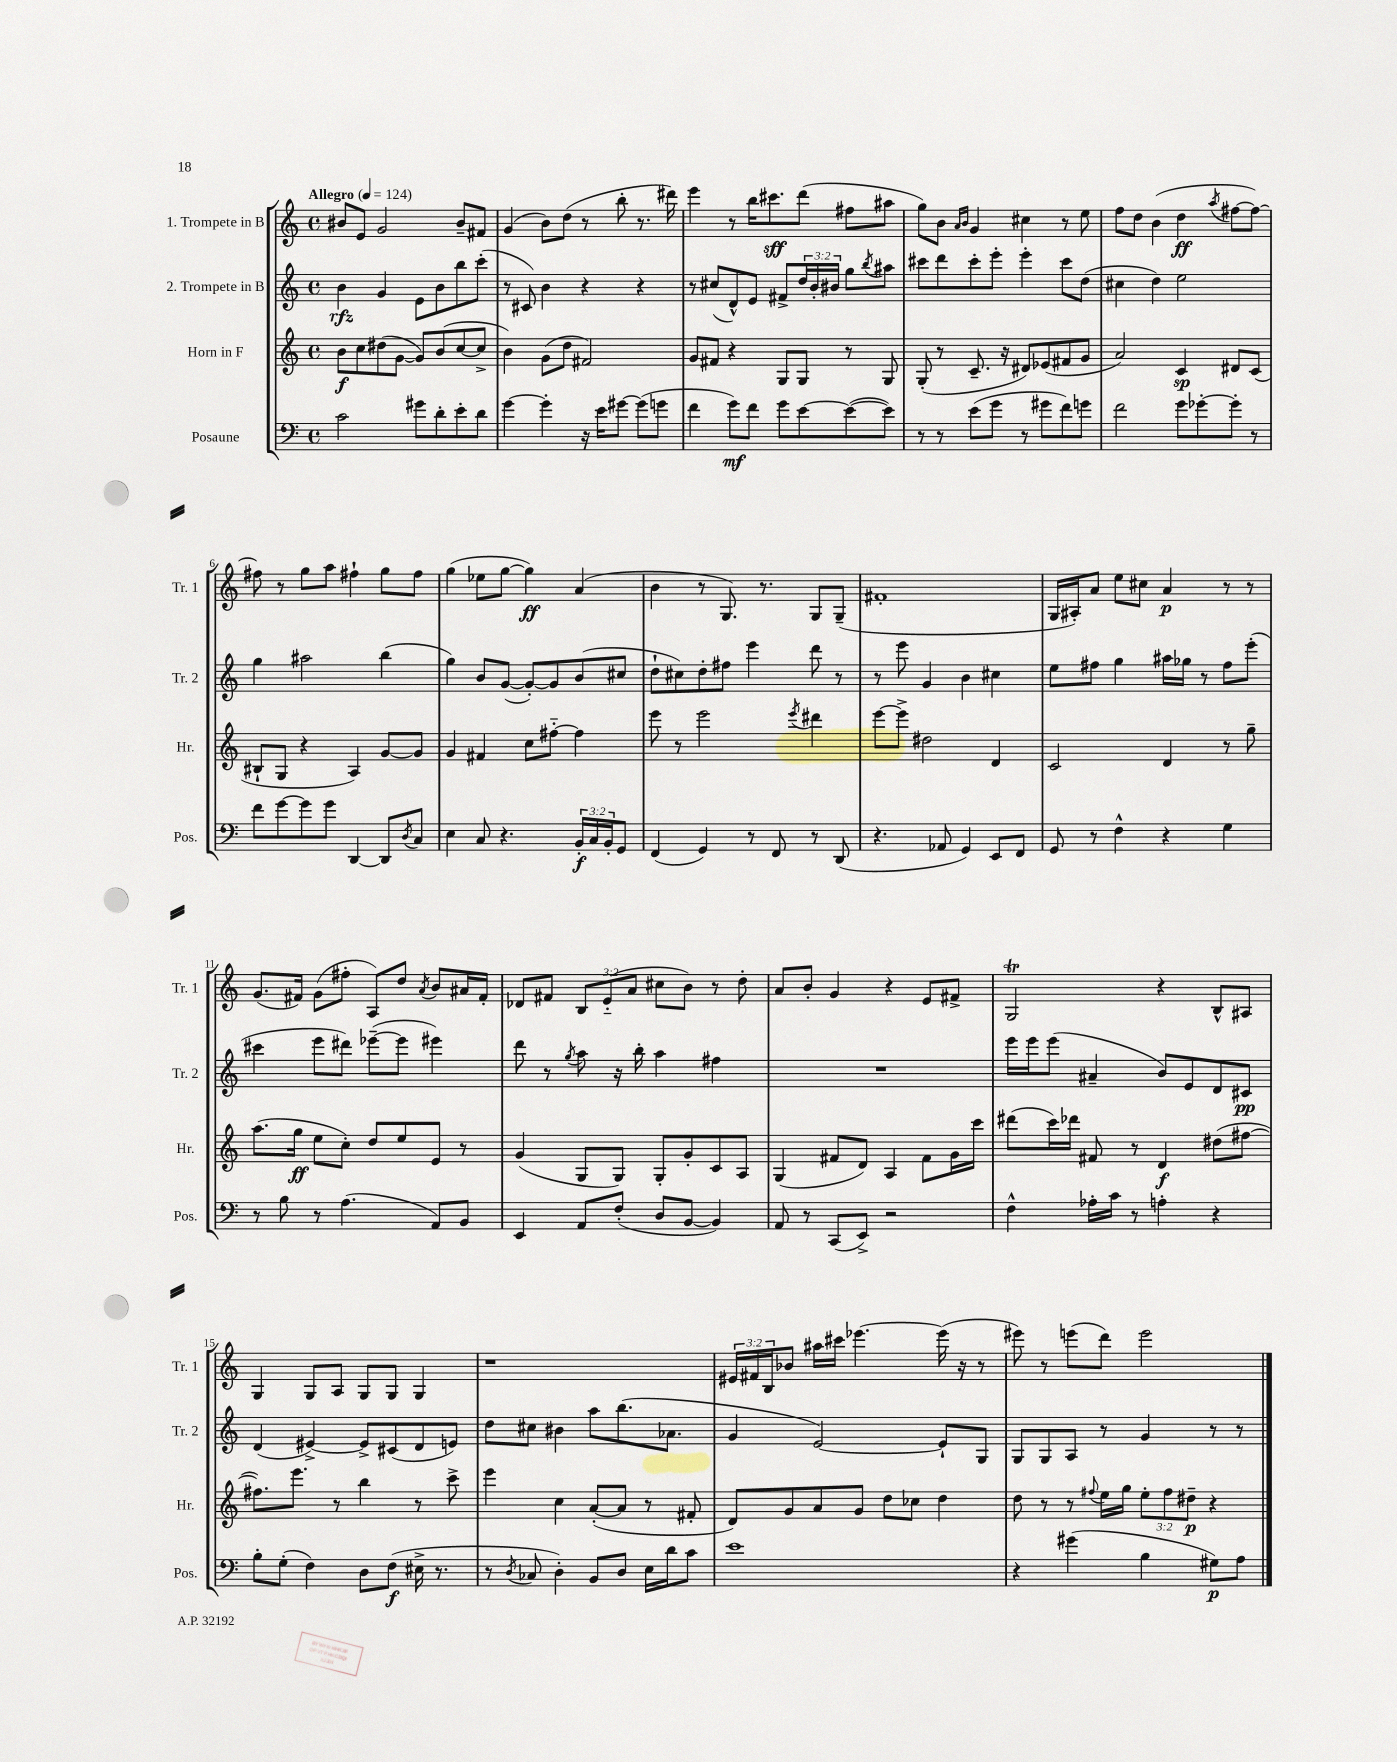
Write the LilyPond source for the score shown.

<<
\new StaffGroup <<
\new Staff = "s0" \with { instrumentName = "1. Trompete in B" shortInstrumentName = "Tr. 1" } {
    \clef treble \key c \major \defaultTimeSignature \time 4/4 \override Staff.TupletNumber.text = #tuplet-number::calc-fraction-text \tempo "Allegro" 4 = 124
    bis'8 e'8 g'2 bis'8-- fis'8 |
    g'4( b'8) d''8( r8 b''8-. r8. dis'''16) |
    e'''4 r8 b''16 cis'''8.\sff d'''8( fis''8 ais''8 |
    g''8) b'8 \grace { a'16 b'16 } g'4 cis''4 r8 e''8 |
    f''8 d''8 b'4( d''4\ff \acciaccatura { a''8 } fis''8~ fis''8~) |
    fis''8 r8 g''8 a''8 fis''4-! g''8 fis''8 |
    g''4( ees''8 g''8~ g''4\ff) a'4( |
    b'4 r8 g8.) r8. g8 g8--( |
    fis'1-. |
    g16 ais16-.) a'8 e''8 cis''8 a'4\p r8 r8 |
    g'8.( fis'16) g'8( fis''8-. a8) d''8 \acciaccatura { a'8 } b'8 ais'16 fis'16-. |
    des'8 fis'8 \tuplet 3/2 { b8 e'8-_( a'8 } cis''8 b'8) r8 d''8-. |
    a'8 b'8-. g'4 r4 e'8 fis'8-> |
    g2\trill r4 b8-^ ais8 |
    g4 g8 a8 g8 g8 g4 |
    r1 |
    \tuplet 3/2 { eis'16 fis'16 b16 } bes'8 ais''16 cis'''16 ees'''4.~ ees'''16( r16 r8 |
    eis'''8) r8 e'''8( d'''8) e'''2 \bar "|." |
}
\new Staff = "s1" \with { instrumentName = "2. Trompete in B" shortInstrumentName = "Tr. 2" } {
    \clef treble \key c \major \defaultTimeSignature \time 4/4 \override Staff.TupletNumber.text = #tuplet-number::calc-fraction-text
    b'4\rfz g'4 e'8 b'8 b''8 c'''8-.( |
    r8 cis'8) b'4 r4 r4 |
    r8 cis''8( d'8-^) e'8 fis'8-> \tuplet 3/2 { d''16 b'16-. bis'16 } g''8 \acciaccatura { b''8 } ais''8 |
    cis'''8 d'''8 cis'''8-. e'''8-. e'''4-. cis'''8 d''8( |
    cis''4 d''4) e''2 |
    g''4 ais''2 b''4( |
    g''4) b'8 g'8~( g'8~-.) g'8 b'8( cis''8 |
    d''8-! cis''8) d''8-. fis''8 e'''4 d'''8 r8 |
    r8 e'''8 g'4 b'4 cis''4 |
    e''8 fis''8 g''4 ais''16 ges''16 r8 fis''8 e'''8-.( |
    cis'''4 e'''8 dis'''8) ees'''8~--( ees'''8 eis'''4) |
    d'''8 r8 \acciaccatura { g''8 } a''8 r16 b''16-. a''4 fis''4 |
    R1 |
    e'''16 e'''16 e'''8( ais'4-- b'8) e'8 d'8 cis'8\pp |
    d'4( eis'4~->) eis'8-> cis'8( d'8 e'8) |
    d''8 cis''8 bis'4 a''8 b''8.( aes'8. |
    g'4 e'2~) e'8-! g8 |
    g8 g8 a8 r8 g'4 r8 r8 \bar "|." |
}
\new Staff = "s2" \with { instrumentName = "Horn in F" shortInstrumentName = "Hr." } {
    \clef treble \key c \major \defaultTimeSignature \time 4/4 \override Staff.TupletNumber.text = #tuplet-number::calc-fraction-text
    b'8\f c''8 dis''8( g'8~ g'8) b'8( c''8~ c''8-> |
    b'4) g'8( d''8 fis'2) |
    g'8 fis'8 r4 g8 g8 r8 g8 |
    g8-.( r8 c'8.-- r16 dis'8) ees'8( fis'8 g'8 |
    a'2) c'4\sp dis'8 c'8( |
    bis8-! g8 r4 a4) g'8~ g'8 |
    g'4 fis'4 c''8 fis''8~-_ fis''4 |
    e'''8 r8 e'''2 \acciaccatura { e'''8 } dis'''4 |
    e'''8~ e'''8-> dis''2 d'4 |
    c'2 d'4 r8 g''8-- |
    a''8.( g''16\ff e''8 c''8-.) d''8 e''8 e'8 r8 |
    g'4( g8 g8) g8-. g'8-. c'8 a8 |
    g4( fis'8 d'8) a4 fis'8 g'16 c'''16 |
    dis'''8( c'''16) des'''16 fis'8 r8 d'4\f dis''8( fis''8~ |
    fis''8.) e'''8. r8 b''4 r8 c'''8-> |
    e'''4 c''4 a'8~-.( a'8 r8 fis'8-. |
    d'8) g'8 a'8 g'8 d''8 ces''8 d''4 |
    d''8 r8 r8 \appoggiatura { fis''8 } e''16 g''16 \tuplet 3/2 { e''8-. fis''8 dis''8--\p } r4 \bar "|." |
}
\new Staff = "s3" \with { instrumentName = "Posaune" shortInstrumentName = "Pos." } {
    \clef bass \key c \major \defaultTimeSignature \time 4/4 \override Staff.TupletNumber.text = #tuplet-number::calc-fraction-text
    c'2 gis'8 d'8-. e'8-. d'8 |
    g'4~ g'4-. r16 e'16 gis'8~ gis'8( g'8 |
    f'4 g'8\mf) f'8 g'8 e'8~ e'8~( e'8) |
    r8 r8 e'8( g'8 r8 gis'8 f'8) g'8 |
    f'2 g'8 ges'8~-. ges'8-. r8 |
    f'8 g'8~ g'8 g'8 d,4~ d,8 \acciaccatura { d8 } c8 |
    e4 c8 r4. \tuplet 3/2 { b,16-.\f c16 b,16-. } g,8 |
    f,4( g,4) r8 f,8 r8 d,8( |
    r4. aes,8 g,4) e,8 f,8 |
    g,8 r8 f4-^ r4 g4 |
    r8 b8 r8 a4.( a,8) b,8 |
    e,4 a,8 f8-.( d8 b,8~ b,4) |
    a,8 r8 c,8( e,8->) r2 |
    f4-^ aes16-. c'16 r8 a4-. r4 |
    b8-. g8-.( f4) d8 f8\f( eis16-> r8. |
    r8 \acciaccatura { d8 } ces8 d4-.) b,8 d8 e16 d'16 c'8 |
    e'1 |
    r4 gis'4( b4 gis8\p) a8 \bar "|." |
}
>>
>>
